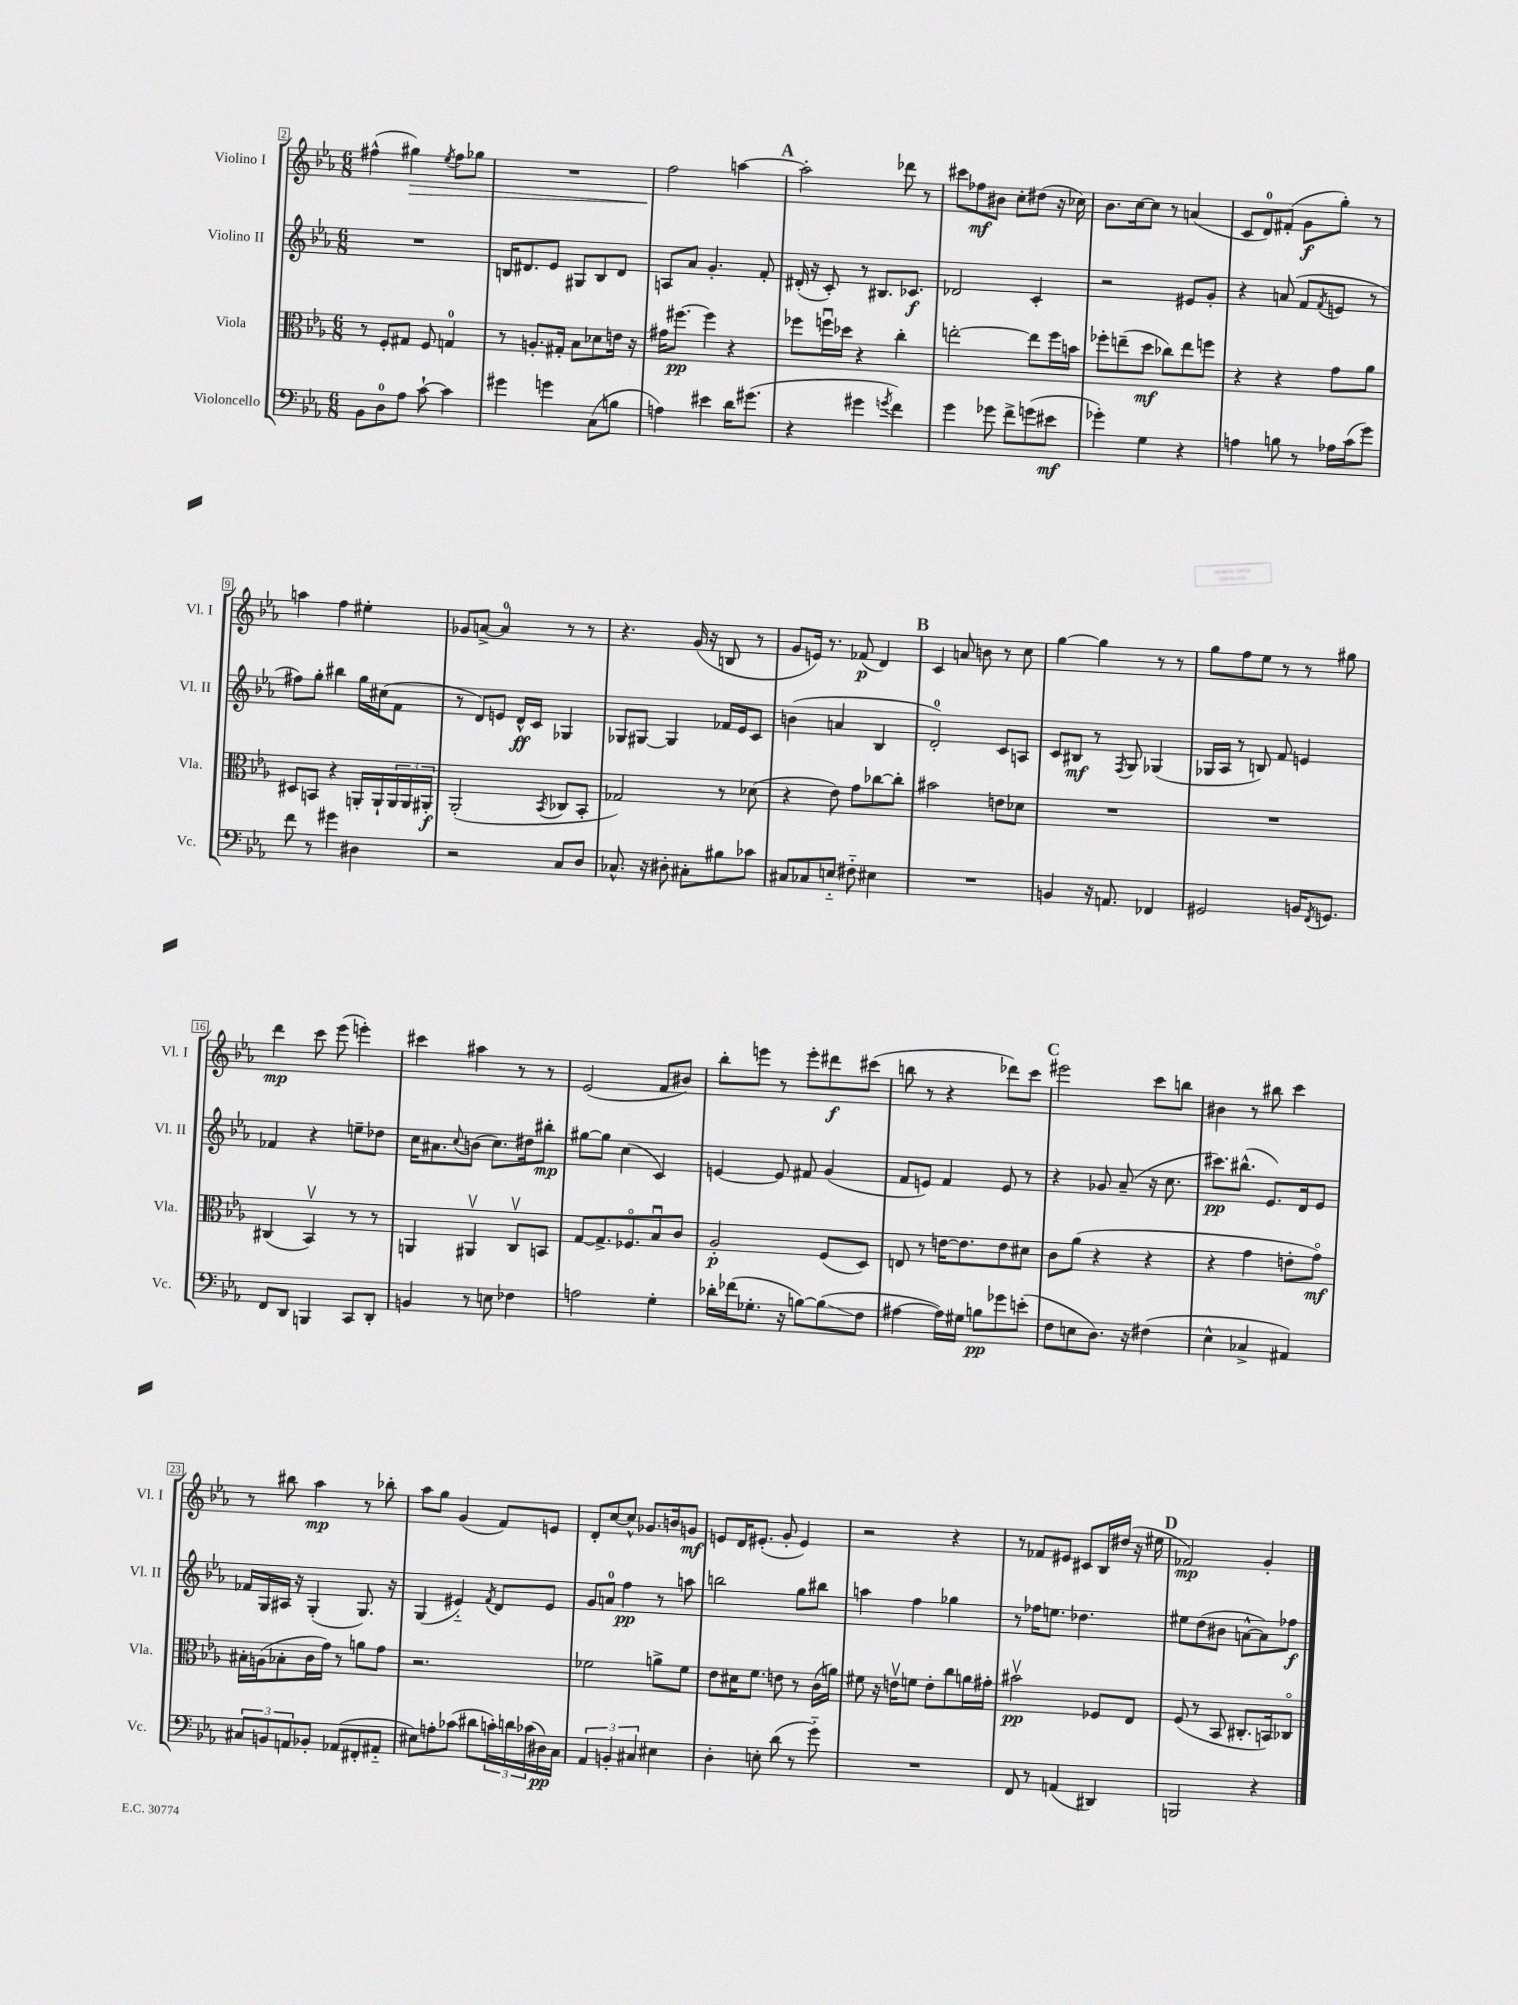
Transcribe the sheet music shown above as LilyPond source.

<<
\new StaffGroup <<
\new Staff = "s0" \with { instrumentName = "Violino I" shortInstrumentName = "Vl. I" } {
    \clef treble \key ees \major \numericTimeSignature \time 6/8
    fis''4-^( gis''4\>) \acciaccatura { ees''8 } fis''8 ges''8 |
    R2. |
    f''2\! a''4~ |
    \mark \markup { \bold "A" } a''2-. des'''8 r8 |
    cis'''8 fes''8\mf bis'8 c''8-. dis''8( r16 ces''16) |
    bes'8. c''16~ c''8 r8 a'4( |
    c'8 d'8-0) fis'8-.( g'8\f g''8-.) r8 |
    a''4 f''4 eis''4-. |
    ges'8 a'8~-> a'4-0 r8 r8 |
    r4. g'16( r16 b8 r8 |
    g'8 e'16) r8. fes'8\p( d'4) |
    \mark \markup { \bold "B" } c'4 a'8 b'8 r8 c''8 |
    g''4~ g''4 r8 r8 |
    g''8 f''8 ees''8 r8 r8 gis''8 |
    d'''4\mp c'''8 ees'''8( e'''4-.) |
    cis'''4 ais''4 r8 r8 |
    ees'2( f'8 bis'8) |
    bes''8-. e'''8 r8 e'''8-. dis'''8\f cis'''8( |
    b''8 r8 r4 des'''8) c'''8 |
    \mark \markup { \bold "C" } eis'''2 c'''8 b''8 |
    bis'4 r8 bis''8 c'''4 |
    r8 bis''8 aes''4\mp r8 bes''8-. |
    aes''8 g''8 g'4( f'8) e'8 |
    d'8-. c''8~ c''8-^ ges'8. b'16 g'8\mf |
    e'8 d'16 eis'8.-.( g'8-. eis'4) |
    r2 r4 |
    r8 fes'8 eis'8 cis'8 bes16 dis''16( r16 eis''16 |
    \mark \markup { \bold "D" } fes'2\mp) g'4-. \bar "|." |
}
\new Staff = "s1" \with { instrumentName = "Violino II" shortInstrumentName = "Vl. II" } {
    \clef treble \key ees \major \numericTimeSignature \time 6/8
    R2. |
    b16 dis'8. ees'8 gis8 b8 dis'8 |
    a8 aes'8 g'4.-. f'8-. |
    \mark \markup { \bold "A" } dis'16-.( r16 c'8-.) r8 bis8. ces'8.\f |
    des'2 c'4-. |
    r2 eis'8 g'8-. |
    r4 a'8( f'8 \acciaccatura { f'8 } e'8 r8 |
    fis''8) g''8-. bis''4 g''16 cis''16( f'8 |
    r8 d'8) e'8 d'16-^\ff c'16 ges4 |
    ges8 gis8~ gis4 fes'16 ees'16 c'8 |
    b'4( a'4 bes4 |
    \mark \markup { \bold "B" } d'2-0-.) c'8 a8 |
    c'8 bis8\mf r8 \acciaccatura { f8 } g8 ges4( |
    ges16 aes16 r8 b8) f'8 e'4 |
    fes'4 r4 e''8-- des''8 |
    c''16 ais'8. \appoggiatura { c''8 } b'8( c''8.) dis''16 bis''8-.\mp |
    gis''8~ gis''8 c''4( c'4) |
    e'4~ e'8 fis'8 g'4( |
    f'8 e'8) f'4 e'8 r8 |
    \mark \markup { \bold "C" } r4 ges'8 aes'8--( r16 c''8. |
    cis'''8.\pp) bis''8.-^( ees'8.) d'16 ees'8 |
    fes'16 g16 ais16 r16 g4-.( g8.) r16 |
    g4( eis'4-_) \acciaccatura { f'8 } d'8 eis'8 |
    g'8 a'8-0 f''4\pp r8 a''8 |
    b''2 g''8 bis''8 |
    a''4 f''4 ges''4 |
    r8 fes''16 e''8. des''4. |
    \mark \markup { \bold "D" } eis''8 d''8( bis'8 a'8~-^ a'8) fes''8\f \bar "|." |
}
\new Staff = "s2" \with { instrumentName = "Viola" shortInstrumentName = "Vla." } {
    \clef alto \key ees \major \numericTimeSignature \time 6/8
    r8 f8-. gis8 f8 g4-0 |
    r8 a8.-. gis16-. bes8 des'8 e'16 r16 |
    gis'16 fis''8.~\pp fis''4 r4 |
    \mark \markup { \bold "A" } fes''8 f''16\downbow des''16 r4 c''4-. |
    e''2~-. e''8 f''16 b'16 |
    fes''8-. e''8--( d''8\mf ces''8) e''8 f''8 |
    r4 r4 g'8 aes'8 |
    dis8 b,8 r4 a,16-. a,16-! \tuplet 3/2 { a,16 a,16 ais,16-.\f } |
    aes,2-.( \acciaccatura { bes,8 } ces8 bes,8-. |
    ges2) r8 des'8( |
    r4 ees'8) g'8 ces''8~ ces''8-. |
    \mark \markup { \bold "B" } bis'2 e'8 des'8 |
    R2. |
    R2. |
    cis4( bes,4\upbow) r8 r8 |
    a,4 ais,4\upbow c8\upbow b,8 |
    g8~ g8.-> fes8.\flageolet bes8\downbow c'8 |
    aes2-.\p f8( d8) |
    e8 r8 e'16~ e'8. e'8 dis'8 |
    \mark \markup { \bold "C" } c'8 aes'8( r4 r4 |
    r4 g'4 e'8-. g'8\flageolet\mf) |
    bis16-. a16( bes8-. c'16 g'16) r8 a'8 g'8 |
    r2. |
    fes'2 a'8-> fes'8 |
    ees'8 dis'16 f'8. e'8 r8 c'16( a'16) |
    fis'8 r16 e'16\upbow f'8 e'8-. c''8 a'16 gis'16-. |
    bis'2\upbow\pp fes8 ees8 |
    \mark \markup { \bold "D" } f8( r8 bes,8 cis8.-. b,16) ces8\flageolet \bar "|." |
}
\new Staff = "s3" \with { instrumentName = "Violoncello" shortInstrumentName = "Vc." } {
    \clef bass \key ees \major \numericTimeSignature \time 6/8
    bes,8 d8-0 aes8 c'8~-! c'4 |
    gis'4 g'4 c8( b8 |
    a4) eis'4 d'16 gis'8.( |
    \mark \markup { \bold "A" } r4 gis'4 \acciaccatura { g'8 } f'4) |
    g'4 ges'8 f'8-> g'8( eis'8\mf |
    ges'4-.) g4 r4 |
    a4 b8 r8 aes16 c'16( g'8) |
    f'8 r8 gis'4 dis4 |
    r2 c8 d8 |
    ces8.-^ r16 dis8-. cis8-. bis8 ces'8 |
    cis8 ces8 e8-_ fis8-_ eis4 |
    \mark \markup { \bold "B" } R2. |
    b,4 r16 a,8. fes,4 |
    gis,2 b,16 \acciaccatura { f,8 } g,8. |
    f,8 d,8 b,,4 c,8 d,8-. |
    b,4 r8 e8 fes4 |
    a2 g4-. |
    des'16-. fes'16( ges8.-. r16 b8~) b8\glissando( f8 |
    ais4~ ais16) gis16 b8\pp ges'8 e'8-.( |
    \mark \markup { \bold "C" } f8 e8 d8.) r16 fis4( |
    ees4-^ ces4-> ais,4) |
    \tuplet 3/2 { cis8 b,8 a,8 } bes,8-. aes,8( fis,8-. ais,8-_ |
    eis8) a8-. ces'8( dis'8 \tuplet 3/2 { c'16-.) d'16 ces'16( } dis16\pp) c16 |
    \tuplet 3/2 { aes,4 b,4-. cis4 } eis4 |
    d4-. e8-. d'8( r8 g'8-_) |
    R2. |
    f,8 r8 a,4( dis,4) |
    \mark \markup { \bold "D" } b,,2 r4 \bar "|." |
}
>>
>>
\layout { \context { \Score currentBarNumber = #2 \override BarNumber.stencil = #(make-stencil-boxer 0.1 0.3 ly:text-interface::print) } }
